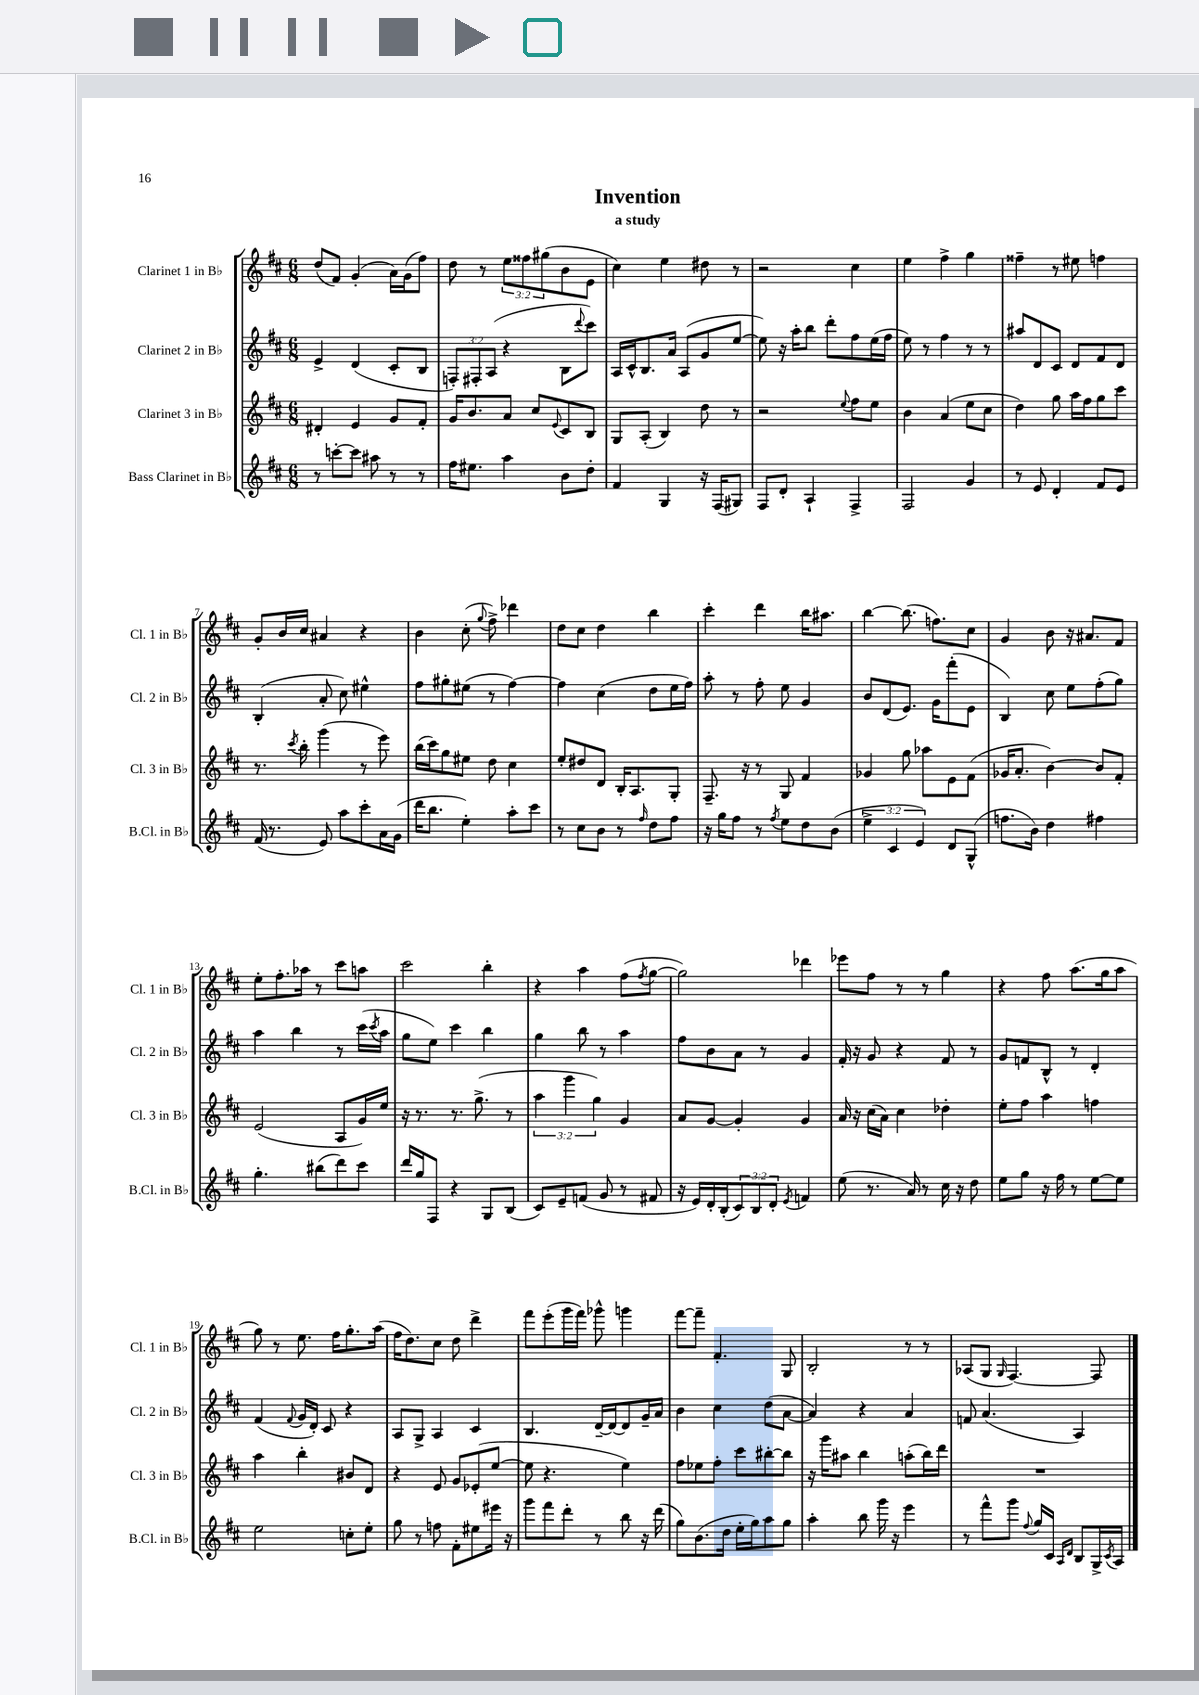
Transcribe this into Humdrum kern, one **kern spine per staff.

**kern	**kern	**kern	**kern
*part4	*part3	*part2	*part1
*staff4	*staff3	*staff2	*staff1
*I"Bass Clarinet in B♭	*I"Clarinet 3 in B♭	*I"Clarinet 2 in B♭	*I"Clarinet 1 in B♭
*I'B.Cl. in B♭	*I'Cl. 3 in B♭	*I'Cl. 2 in B♭	*I'Cl. 1 in B♭
*clefG2	*clefG2	*clefG2	*clefG2
*k[f#c#]	*k[f#c#]	*k[f#c#]	*k[f#c#]
*M6/8	*M6/8	*M6/8	*M6/8
=1	=1	=1	=1
8r	4d#X'/	4e^/	(8dd/L
[8cccn'\L	.	.	8f#/J)
8ccc\J]	4e/	(4d/	(4g'/
8aa#X\	.	.	.
8r	8g/L	8c#'/L	16a\LL)
.	.	.	(16g\J
8r	8f#'/J	8B/J	8ff#\J)
=2	=2	=2	=2
16ff#\KL	16g/KL	12Fn'/L)	8dd\
8.ee#X\J	8.b/	.	.
.	.	12F#X'/	.
.	.	.	8r
.	.	(12A/J	.
4aa\	8a/J	4r	12ee\L
.	.	.	12ff##X\
.	8cc#/L	.	.
.	.	.	(12gg#X\
.	8qqe/	.	.
8b\L	8c#/	8B\L	8b\
.	.	8qqddd/	.
8dd'\J	8B/J	8ccc#\J)	8e\J
=3	=3	=3	=3
4f#/	8G/L	16A/LL	4cc#\)
.	.	16c#^^/J	.
.	(8A'/J	8.B/	.
4G/	4B/)	.	4ee\
.	.	16a/Jk	.
.	.	(8A/L	.
16r	8dd\	8g/	8dd#X\
(16F#/KL	.	.	.
8G#X/J)	8r	[8ee/J	8r
=4	=4	=4	=4
8F#/L	2r	8ee\])	2r
8d'/J	.	16r	.
.	.	16aa'\KL	.
4A`/	.	8bb\J	.
.	.	8ddd'\L	.
.	8qqee/	.	.
4F#^/	8ff#\L	8ff#\	4cc#\
.	8ee\J	(16ee\L	.
.	.	16ff#\JJ	.
=5	=5	=5	=5
2F#/	4b\	8ee\)	4ee\
.	.	8r	.
.	(4a/	4ff#\	4ff#^\
4g/	8ee\L	8r	4gg\
.	8cc#\J	8r	.
=6	=6	=6	=6
8r	4dd\)	8aa#X/L	4ff##X~\
8e/	.	8d/	.
4d'/	8gg\	8c#/J	8r
.	16aa\LL	8d/L	8ee#X\
.	16ff#\J	.	.
8f#/L	8gg\	8f#/	4ffn\
8e/J	8ccc#\J	8d/J	.
!!LO:LB:g=z
=7	=7	=7	=7
(16f#/	8.r	(4B'/	8g'/L
8.r	.	.	.
.	.	.	16b/L
.	8qccc#/	.	.
.	16bb'\	.	16cc#/JJ
8e/)	(4ggg\	8a'/	4a#X/
8aa\L	.	8cc#\)	.
8ccc#'\	8r	4ee#X^^\	4r
16a\L	8eee\)	.	.
(16g\JJ	.	.	.
=8	=8	=8	=8
16ddd\KL	(16bb\LL	8ff#\L	4b\
8.bb\J	16ccc#\J)	.	.
.	8gg\	8gg#X'\	.
4ee'\)	8ee#X\J	(8ee#X\J	(8cc#'\
.	.	.	8qqgg/
.	8dd\	8r	8ff#^\)
8aa'\L	4cc#\	[4ff#\)	4ddd-X\
8ccc#\J	.	.	.
=9	=9	=9	=9
8r	8ee'/L	4ff#\]	8dd\L
8cc#\L	8dd#X/	.	8cc#\J
8b\J	8d/J	(4cc#\	4dd\
8r	16B'/KL	.	.
.	8.A/	.	.
16qqff#/	.	.	.
8dd\L	.	8dd\L	4bb\
8ff#\J	8G'/J	16ee\L	.
.	.	16ff#\JJ)	.
=10	=10	=10	=10
16r	8.F#~/	8aa'\	4ccc#'\
16gg\KL	.	.	.
8ff#\J	.	8r	.
.	16r	.	.
8r	8r	8ff#'\	4ddd\
8qff#/	.	.	.
8ee\L	8G/	8ee\	.
8dd\	4f#/	4g/	16bb\KL
.	.	.	8.aa#X\J
(8b\J	.	.	.
=11	=11	=11	=11
6ee^\	4g-X/	8b/L	[4bb\
.	.	(8d/	.
6c#/	.	.	.
.	8gg\	8.e/J)	(8.bb\]
6e/)	.	.	.
.	8aa-X\L	.	.
.	.	16g\KL	8.ffn\L)
8d/L	8e\	(8fff#'\	.
(8G^^/J	(8f#\J	8e\J	8cc#\J
=12	=12	=12	=12
8.ffn\L	16g-X/KL	4B/)	4g/
.	8.a'/J	.	.
16b\Jk)	.	.	.
4dd\	[4b\)	8cc#\	8b\
.	.	8ee\L	16r
.	.	.	8.a#X/L
4ff#X\	8b/L]	(8ff#'\	.
.	8f#'/J	8gg\J)	8f#/J
!!LO:LB:g=z
=13	=13	=13	=13
4.gg'\	(2e/	4aa\	8ee'\L
.	.	.	8.ff#'\
.	.	4bb\	.
.	.	.	16aa-X\Jk
(8bb#X\L	.	.	8r
8ddd\)	8A/L	8r	8ccc#\L
8ccc#\J	16g/L)	(16ccc#\LL	8aan\J
.	.	8qccc#/	.
.	16ee/JJ	16aa\JJ	.
=14	=14	=14	=14
16ddd/LL	16r	8gg\L	2ccc#\
16gg/J	8.r	.	.
8F#/J	.	8ee\J)	.
4r	8.r	4ccc#\	.
.	(8.gg^\	.	.
8G/L	.	4bb\	4bb'\
(8B/J	8r	.	.
=15	=15	=15	=15
8c#/L)	6aa\	4gg\	4r
8e~/	.	.	.
.	6ggg\	.	.
(8fn/J	.	8bb\	4aa\
.	6gg\)	.	.
8g/	.	8r	.
8r	4g/	4aa\	(8ff#\L
.	.	.	8qff#/
8f#X/	.	.	[8gg\J
=16	=16	=16	=16
16r	8a/L	8ff#\L	2gg\])
16e/LL)	.	.	.
16d'/	[8g/J	8b\	.
(16B'/J	.	.	.
12c#/)	4g'/]	8a\J	.
12B/	.	.	.
.	.	8r	.
12d'/J	.	.	.
8qe/	.	.	.
4fn/	4g/	4g/	4ddd-X\
=17	=17	=17	=17
(8ee\	16a/	16f#'/	8eee-X\L
.	16r	16r	.
8.r	(16cc#\LL	8g/	8ff#\J
.	16a\JJ)	.	.
.	4cc#\	4r	8r
16a/)	.	.	.
8r	.	.	8r
16cc#\	4dd-X'\	8f#/	4gg\
16r	.	.	.
8dd\	.	8r	.
=18	=18	=18	=18
8ee\L	8ee'\L	8g/L	4r
8gg\J	8ff#\J	8fn/	.
16r	4aa\	8B^^/J	8ff#\
16ff#\	.	.	.
8r	.	8r	(8.aa\L
[8ee\L	4ffn\	4d'/	.
.	.	.	16gg\k
8ee\J]	.	.	8aa\J
!!LO:LB:g=z
=19	=19	=19	=19
2ee\	4aa\	(4f#/	8gg\)
.	.	.	8r
.	.	8qqf#/	.
.	4bb'\	16g/LL	8.ee\
.	.	16d'/JJ)	.
.	.	8c#/	.
.	.	.	16ff#\KL
8ccn'\L	8b#X/L	4r	8.gg'\
8ee'\J	8d/J	.	.
.	.	.	(16aa\Jk
=20	=20	=20	=20
8gg\	4r	8A/L	16ff#\KL
.	.	.	8.dd\)
8r	.	8G^/J	.
8ffn\	8e/	4A/	8cc#\J
8f#'\L	8g/L	.	8dd\
8ee#X\	(8e-X'/	4c#/	4ddd^\
16eee#X\Jk	[8ee/J	.	.
16r	.	.	.
=21	=21	=21	=21
8ggg\L	8ee\]	4.B/	8fff#\L
8fff#\	4.r	.	(8eee'\
8ddd'\J	.	.	16ggg\L
.	.	.	16fff#\JJ)
8r	.	[16d~/LL	8ggg-X^^\
.	.	16d/J_	.
8bb\	4ee\)	8d/]	4gggn\
16r	.	16g~/L	.
(16ddd\	.	16a/JJ	.
=22	=22	=22	=22
8gg\L)	8ff#\L	4b\	[8fff#\L
(8.b\	8ee-X\	.	8fff#~\J]
.	8ff#'\J	4cc#\	4.f#'/
16dd\Jk	.	.	.
16ee'\LL	8ccc#\L	.	.
16gg\J)	.	.	.
8aa\	[8bb#X'\	(8dd\L	.
8gg\J	8bb#\J]	[8a\J	8G/
=23	=23	=23	=23
4aa'\	16r	4a/])	2B'/
.	16ggg\KL	.	.
.	8aa#X\J	.	.
8bb\	4bb\	4r	.
16ggg\	.	.	.
16r	.	.	.
4eee\	(8aan'\L	4a/	8r
.	16bb\L)	.	8r
.	16ddd\JJ	.	.
=24	=24	=24	=24
8r	2.r	8fn/	(8A-X/L
8fff#^^\L	.	(4.a/	8G/J
.	.	.	16qqG/
8ggg\J	.	.	[4.F#/)
8qqff#/	.	.	.
16gg/LL	.	.	.
16c#/JJ	.	.	.
16qqA/LL	.	.	.
16qqd/JJ	.	.	.
8B/L	.	4A/)	.
16G^/L	.	.	8F#/]
8qc#/	.	.	.
16A/JJ	.	.	.
==	==	==	==
*-	*-	*-	*-
